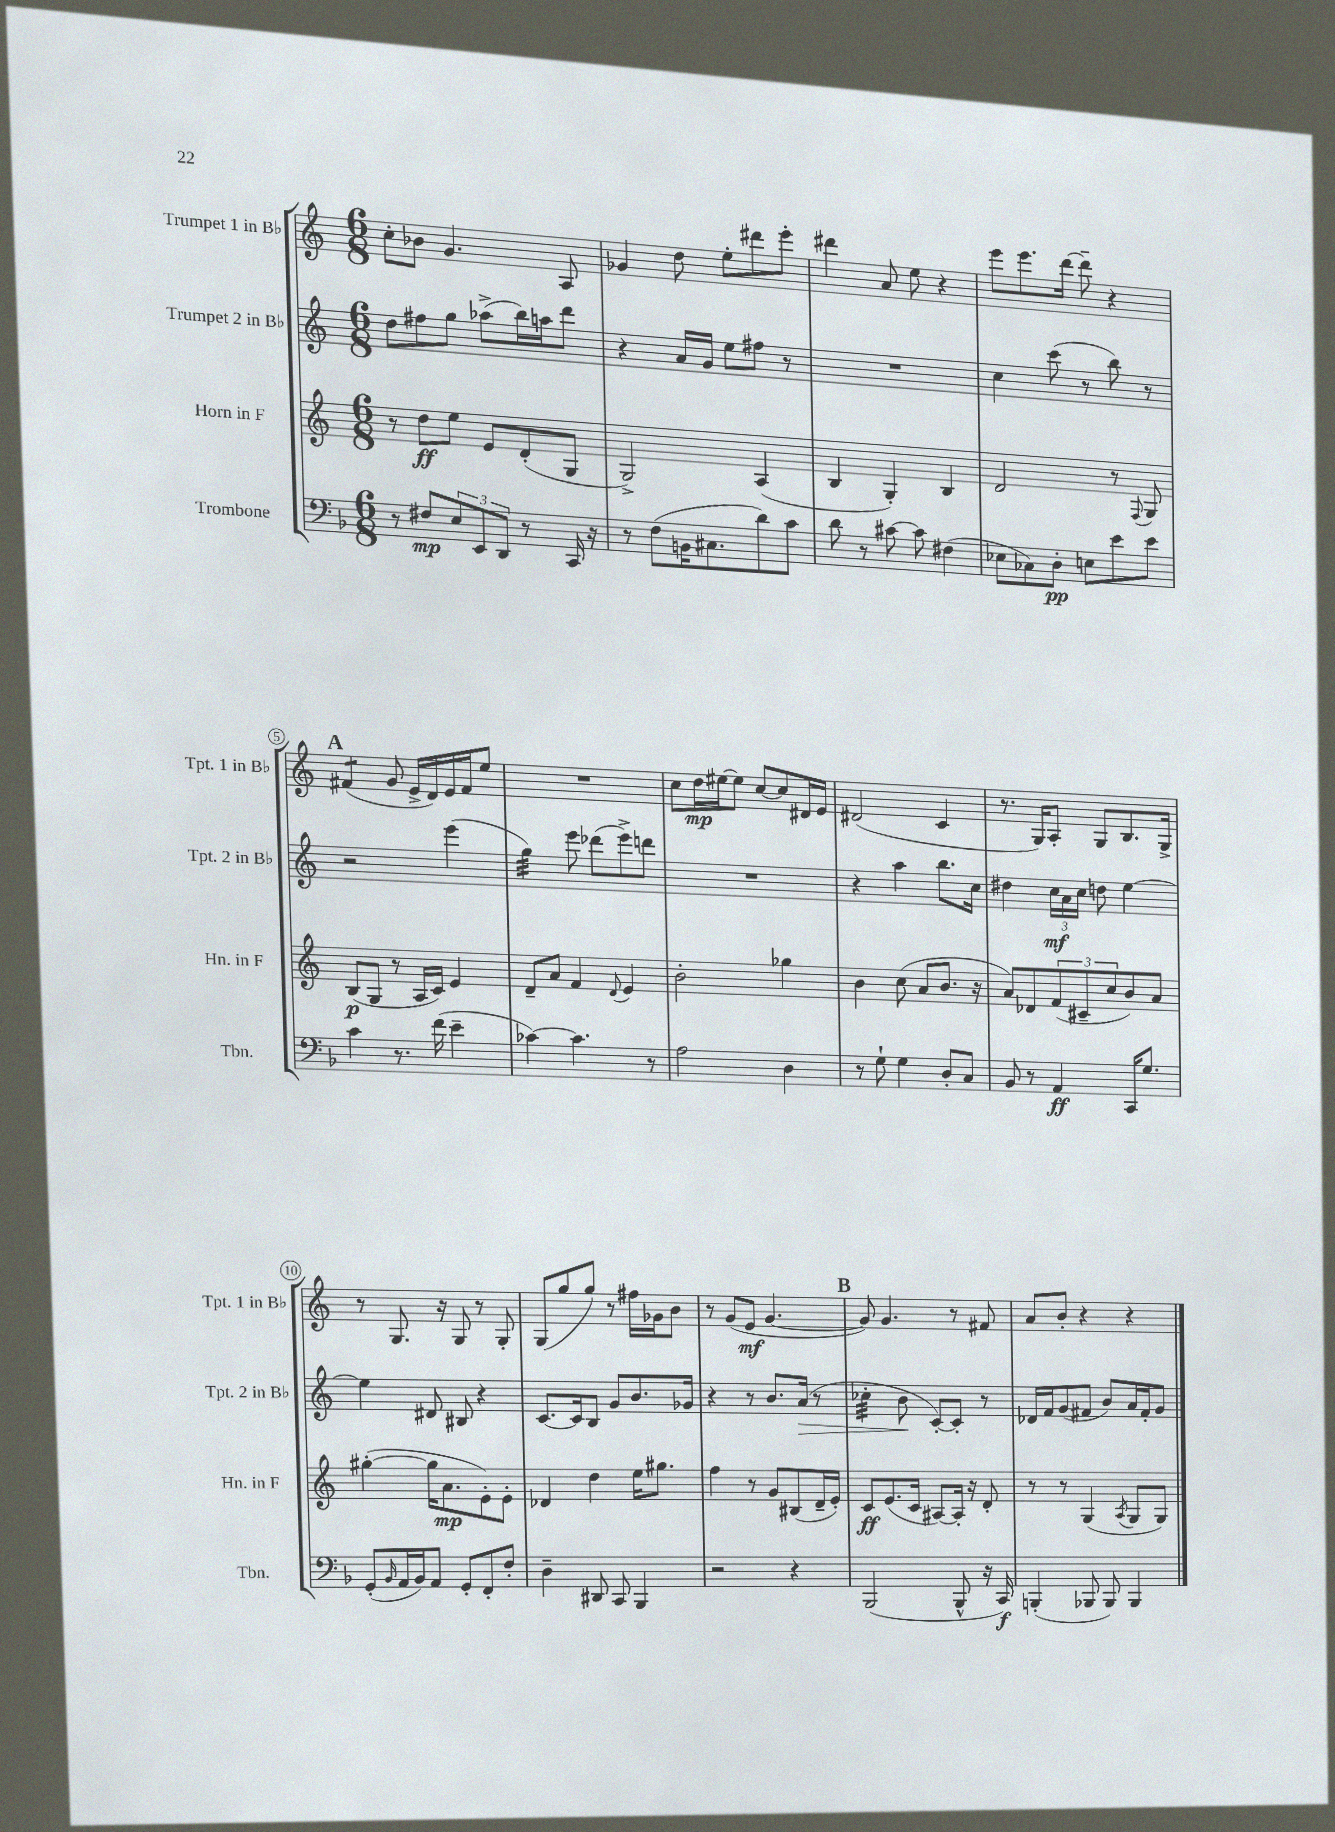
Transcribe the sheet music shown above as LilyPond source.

<<
\new StaffGroup <<
\new Staff = "s0" \with { instrumentName = "Trumpet 1 in Bb" shortInstrumentName = "Tpt. 1 in Bb" } {
    \clef treble \key c \major \numericTimeSignature \time 6/8
    c''8-. bes'8 g'4. a8 |
    ges'4 d''8 e''8-. dis'''8 e'''8-. |
    dis'''4 a'8 e''8 r4 |
    e'''8 e'''8. d'''16~ d'''8-- r4 |
    \mark \markup { \bold "A" } fis'4:8( g'8 e'16-> d'16) e'16 fis'16 e''8 |
    R2. |
    c''8 d''16\mp eis''16~ eis''8 c''8~ c''8 dis'16 e'16 |
    dis'2( c'4 |
    r8. g16) a8-. g8 b8. g16-> |
    r8 g8. r16 g8 r8 g8-. |
    g8( g''8 g''8) r8 fis''16 ges'16 b'8 |
    r8 g'8( e'8\mf g'4.~ |
    \mark \markup { \bold "B" } g'8) g'4. r8 fis'8 |
    a'8 b'8-. r4 r4 \bar "|." |
}
\new Staff = "s1" \with { instrumentName = "Trumpet 2 in Bb" shortInstrumentName = "Tpt. 2 in Bb" } {
    \clef treble \key c \major \numericTimeSignature \time 6/8
    d''8 fis''8 g''8 aes''8->( b''16) a''16 d'''8 |
    r4 a'16 g'16 e''8 fis''8 r8 |
    R2. |
    c''4 c'''8( r8 b''8) r8 |
    \mark \markup { \bold "A" } r2 e'''4( |
    g''4:32) e'''8 des'''8( e'''8->) d'''8 |
    R2. |
    r4 a''4 b''8. c''16 |
    dis''4 \tuplet 3/2 { c''16\mf a'16 c''16 } d''8 e''4~ |
    e''4 dis'8 bis8 r4 |
    c'8.~ c'16 b8 g'8 b'8. ges'16 |
    r4 r8 b'8. a'16\>( r8 |
    \mark \markup { \bold "B" } ces''4:32-. b'8\! c'8~-.) c'8-. r8 |
    des'16 f'16 g'8( fis'8 b'8) a'16 fis'16-. g'8 \bar "|." |
}
\new Staff = "s2" \with { instrumentName = "Horn in F" shortInstrumentName = "Hn. in F" } {
    \clef treble \key c \major \numericTimeSignature \time 6/8
    r8 d''8\ff e''8 e'8 d'8-.( g8 |
    g2->) a4( |
    b4 g4-.) b4 |
    d'2 r8 \appoggiatura { f8 } g8 |
    \mark \markup { \bold "A" } b8\p( g8 r8 a16 c'16) e'4 |
    d'8-- a'8 f'4 \appoggiatura { d'8 } e'4 |
    b'2-. ges''4 |
    b'4 c''8( a'8 b'8. r16 |
    a'8) des'8 \tuplet 3/2 { f'8( cis'8-- c''8 } b'8) a'8 |
    gis''4~-.( gis''16 a'8.\mp e'8-.) e'8-. |
    des'4 d''4 e''16 gis''8. |
    f''4 r8 g'8 bis8( d'16-- e'16-.) |
    \mark \markup { \bold "B" } c'8\ff e'8.( c'16 ais8~) ais16-. r16 d'8-. |
    r8 r8 g4( \acciaccatura { a8 } g8 g8) \bar "|." |
}
\new Staff = "s3" \with { instrumentName = "Trombone" shortInstrumentName = "Tbn." } {
    \clef bass \key f \major \numericTimeSignature \time 6/8
    r8 fis8\mp \tuplet 3/2 { e8 e,8 d,8 } r8 c,16 r16 |
    r8 f8( b,16 cis8. d'8) c'8 |
    d'8 r8 cis'8~ cis'8 fis4( |
    ees8 ces8) d8-.\pp e8 e'8 e'8 |
    \mark \markup { \bold "A" } c'4 r8. f'16( e'4-- |
    ces'4~) ces'4. r8 |
    a2 d4 |
    r8 g8-! g4 d8-. c8 |
    bes,8 r8 a,4\ff c,16 g8. |
    g,8-.( \grace { bes,16 } a,16 bes,16) a,8 g,8-. f,8-. f8-. |
    d4-- dis,8 c,8 bes,,4 |
    r2 r4 |
    \mark \markup { \bold "B" } bes,,2( bes,,8-^ r16 c,16\f) |
    b,,4-.( bes,,8 bes,,8) bes,,4 \bar "|." |
}
>>
>>
\layout { \context { \Score \override BarNumber.stencil = #(make-stencil-circler 0.1 0.3 ly:text-interface::print) } }
